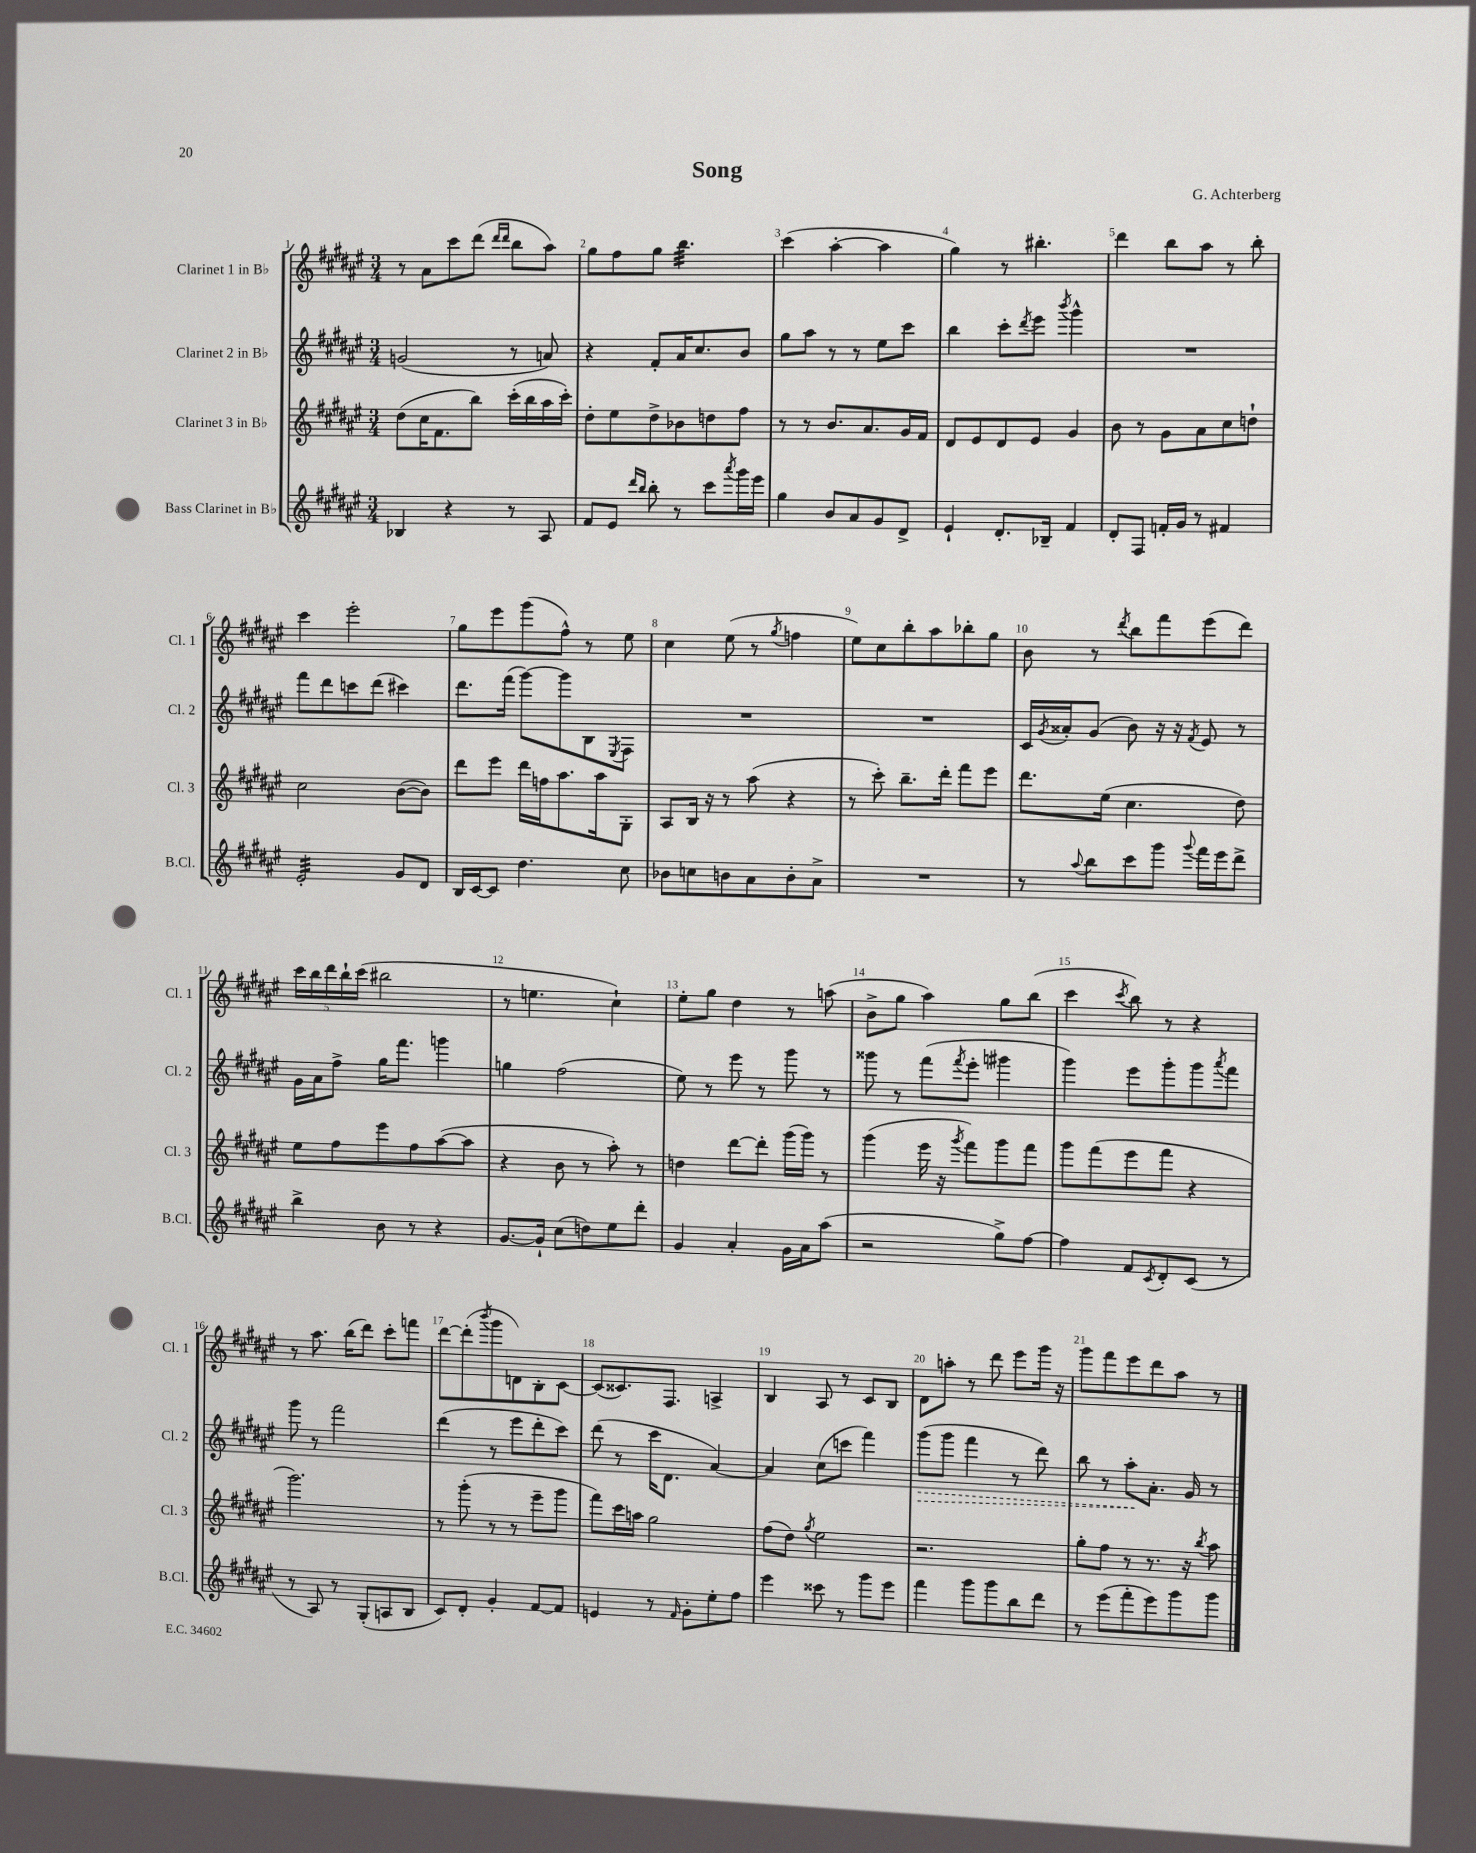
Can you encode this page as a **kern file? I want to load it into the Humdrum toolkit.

**kern	**kern	**kern	**kern
*staff4	*staff3	*staff2	*staff1
*clefG2	*clefG2	*clefG2	*clefG2
*k[f#c#g#d#a#e#]	*k[f#c#g#d#a#e#]	*k[f#c#g#d#a#e#]	*k[f#c#g#d#a#e#]
*M3/4	*M3/4	*M3/4	*M3/4
4B-	(8dd#	(2g	8r
.	16cc#	.	8a#
.	8.f#	.	.
4r	.	.	8ccc#
.	8bb)	.	(8ddd#
.	.	.	16qqddd#
.	.	.	16qqddd#
8r	(16ccc#'	8r	8bb
.	16bb	.	.
8A#	16aa#	8a)	8aa#)
.	16ccc#')	.	.
=	=	=	=
8f#	8dd#'	4r	8gg#
8e#	8ee#	.	8ff#
16qqddd#	.	.	.
16qqbb	.	.	.
8bb'	8dd#^	8f#'	8gg#
8r	8b-	16a#	4.bb
.	.	8.cc#	.
8ccc#	8dd	.	.
8qaaa#	.	.	.
16ggg#	8ff#	8b	.
16eee#	.	.	.
=	=	=	=
4gg#	8r	8gg#	(4ccc#
.	8r	8aa#	.
8b	8.b	8r	[4aa#'
8a#	.	8r	.
.	8.a#	.	.
8g#	.	8ee#	4aa#]
8d#^	16g#	8ccc#	.
.	16f#	.	.
=	=	=	=
4e#`	8d#	4bb	4gg#)
.	8e#	.	.
8.d#'	8d#	8ccc#'	8r
.	.	8qddd#	.
.	8e#	8eee#	4.bb#'
16B-~	.	.	.
.	.	8qbbb	.
4f#	4g#	4ggg#^^	.
=	=	=	=
8d#'	8b	2.r	4ddd#
8F#	8r	.	.
16f'	8g#	.	8bb
16g#	.	.	.
8r	8a#	.	8aa#
4f#	8cc#	.	8r
.	8dd`	.	8bb'
=	=	=	=
2e#'	2cc#	8fff#	4ccc#
.	.	8ddd#	.
.	.	8ccc	2eee#'
.	.	(8ddd#	.
8g#	([8b	4ccc#)	.
8d#	8b])	.	.
=	=	=	=
16B	8ddd#	8.ddd#	8gg#
[16c#	.	.	.
8c#]	8eee#	.	8eee#
.	.	(16fff#	.
4.dd#	16ddd#	[8ggg#)	(8ggg#
.	16ff	.	.
.	8.aa#	8ggg#]	8ff#^^)
.	.	8B	8r
.	16aa#	.	.
.	.	8qE#	.
8cc#	8G#'	8F#	8ee#
=	=	=	=
8b-	8A#	2.r	4cc#
8cc	16B	.	.
.	16r	.	.
8b	8r	.	(8ee#
8a#	(8aa#	.	8r
.	.	.	8qgg#
8b'	4r	.	4ff
8a#^	.	.	.
=	=	=	=
2.r	8r	2.r	8ee#)
.	8ccc#')	.	8cc#
.	8.bb~	.	8bb'
.	.	.	8aa#
.	16ddd#'	.	.
.	8fff#	.	8bb-'
.	8eee#	.	8gg#
=	=	=	=
8r	8.ddd#	16c#	8b
.	.	8qg#	.
.	.	16a##'	.
8qqaa#	.	.	.
8bb	.	(8g#	8r
.	(16ee#	.	.
.	.	.	8qddd#
8ccc#	4.cc#	8b)	8bb
8ggg#	.	16r	8fff#
.	.	16r	.
8qqggg#	.	8qf#	.
16fff#	.	8e#	(8eee#
16eee#	.	.	.
8ddd#^	8dd#)	8r	8ddd#)
=	=	=	=
4bb^	8ee#	16g#	20ccc#
.	.	.	20bb
.	.	16a#	.
.	.	.	20ddd#
.	8ff#	8ff#^	.
.	.	.	20bb`
.	.	.	(20ccc#
8b	8eee#	16gg#	2bb#
.	.	8.fff#	.
8r	8ff#	.	.
4r	([8aa#	4ggg	.
.	8aa#]	.	.
=	=	=	=
[8.g#	4r	4gg	8r
.	.	.	4.ee
16g#`]	.	.	.
(8cc#	8b	(2ff#	.
8dd)	8r	.	.
8ee#	8aa#')	.	4cc#`)
8ddd#'	8r	.	.
=	=	=	=
4g#	4dd	8ee#)	8ee#'
.	.	8r	8gg#
4a#'	[8ddd#	8eee#	4dd#
.	8ddd#']	8r	.
16g#	(16ggg#	8ggg#	8r
16a#	16ggg#)	.	.
(8aa#	8r	8r	(8aa
=	=	=	=
2r	(4ggg#	8ggg##	8b^
.	.	8r	8gg#
.	16eee#	(8fff#	4aa#)
.	16r	.	.
.	8qggg#	8qfff#	.
.	8fff#)	8eee#'	.
8gg#^)	8ggg#	4ggg#	8gg#
[8ff#	8fff#	.	(8bb
=	=	=	=
4ff#]	8ggg#	4ggg#)	4ccc#
.	(8fff#	.	.
.	.	.	8qccc#
8f#	8eee#	8eee#	8bb)
8qc#	.	.	.
8d#'	8fff#	8ggg#'	8r
(8c#	4r	8ggg#	4r
.	.	8qaaa#	.
8r	.	8fff#	.
=	=	=	=
8r	2.ggg#)	8ggg#	8r
8A#)	.	8r	8.aa#
8r	.	2fff#	.
.	.	.	(16bb
(8G#'	.	.	8ddd#)
8A	.	.	8ccc#'
8B	.	.	8fff
=	=	=	=
8c#)	8r	(4ddd#	[8ddd#
8d#'	(8ggg#'	.	(8ddd#']
.	.	.	8qbbb
4g#'	8r	8r	8ggg#
.	8r	8eee#	8d)
[8f#	8eee#~	8ddd#'	8B'
8f#]	8ggg#	8ccc#)	[8c#
=	=	=	=
4e	8fff#)	(8ddd#	(8c#]
.	16ccc#	8r	8.c##)
.	16aa	.	.
8r	2gg#	16ccc#	.
.	.	8.d#	8.F#
16qqf#	.	.	.
8g#'	.	.	.
8ee#'	.	[4a#)	4A^
8ff#	.	.	.
=	=	=	=
4eee#	(8ff#	4a#]	4B
.	8dd#)	.	.
.	8qgg#	.	.
8ccc##	2ee#	(8cc#	8A#
8r	.	8ccc	8r
8ggg#	.	4fff#)	8c#
8eee#	.	.	8B
=	=	=	=
4fff#	2.r	(8ggg#	8d#
.	.	8ggg#	8aa'
8ggg#	.	4fff#	8r
8ggg#	.	.	8ddd#
8bb	.	8r	8eee#
8ddd#	.	8ddd#)	16ggg#
.	.	.	16r
=	=	=	=
8r	8gg#'	8bb	8ggg#
(8eee#	8ff#	8r	8fff#
8fff#'	8r	8aa#'	8eee#
8eee#)	8.r	8.a#'	8ddd#
8ggg#	.	.	8aa#
.	16r	16g#	.
.	8qbb	.	.
8ggg#	8aa#	8r	8r
==	==	==	==
*-	*-	*-	*-
